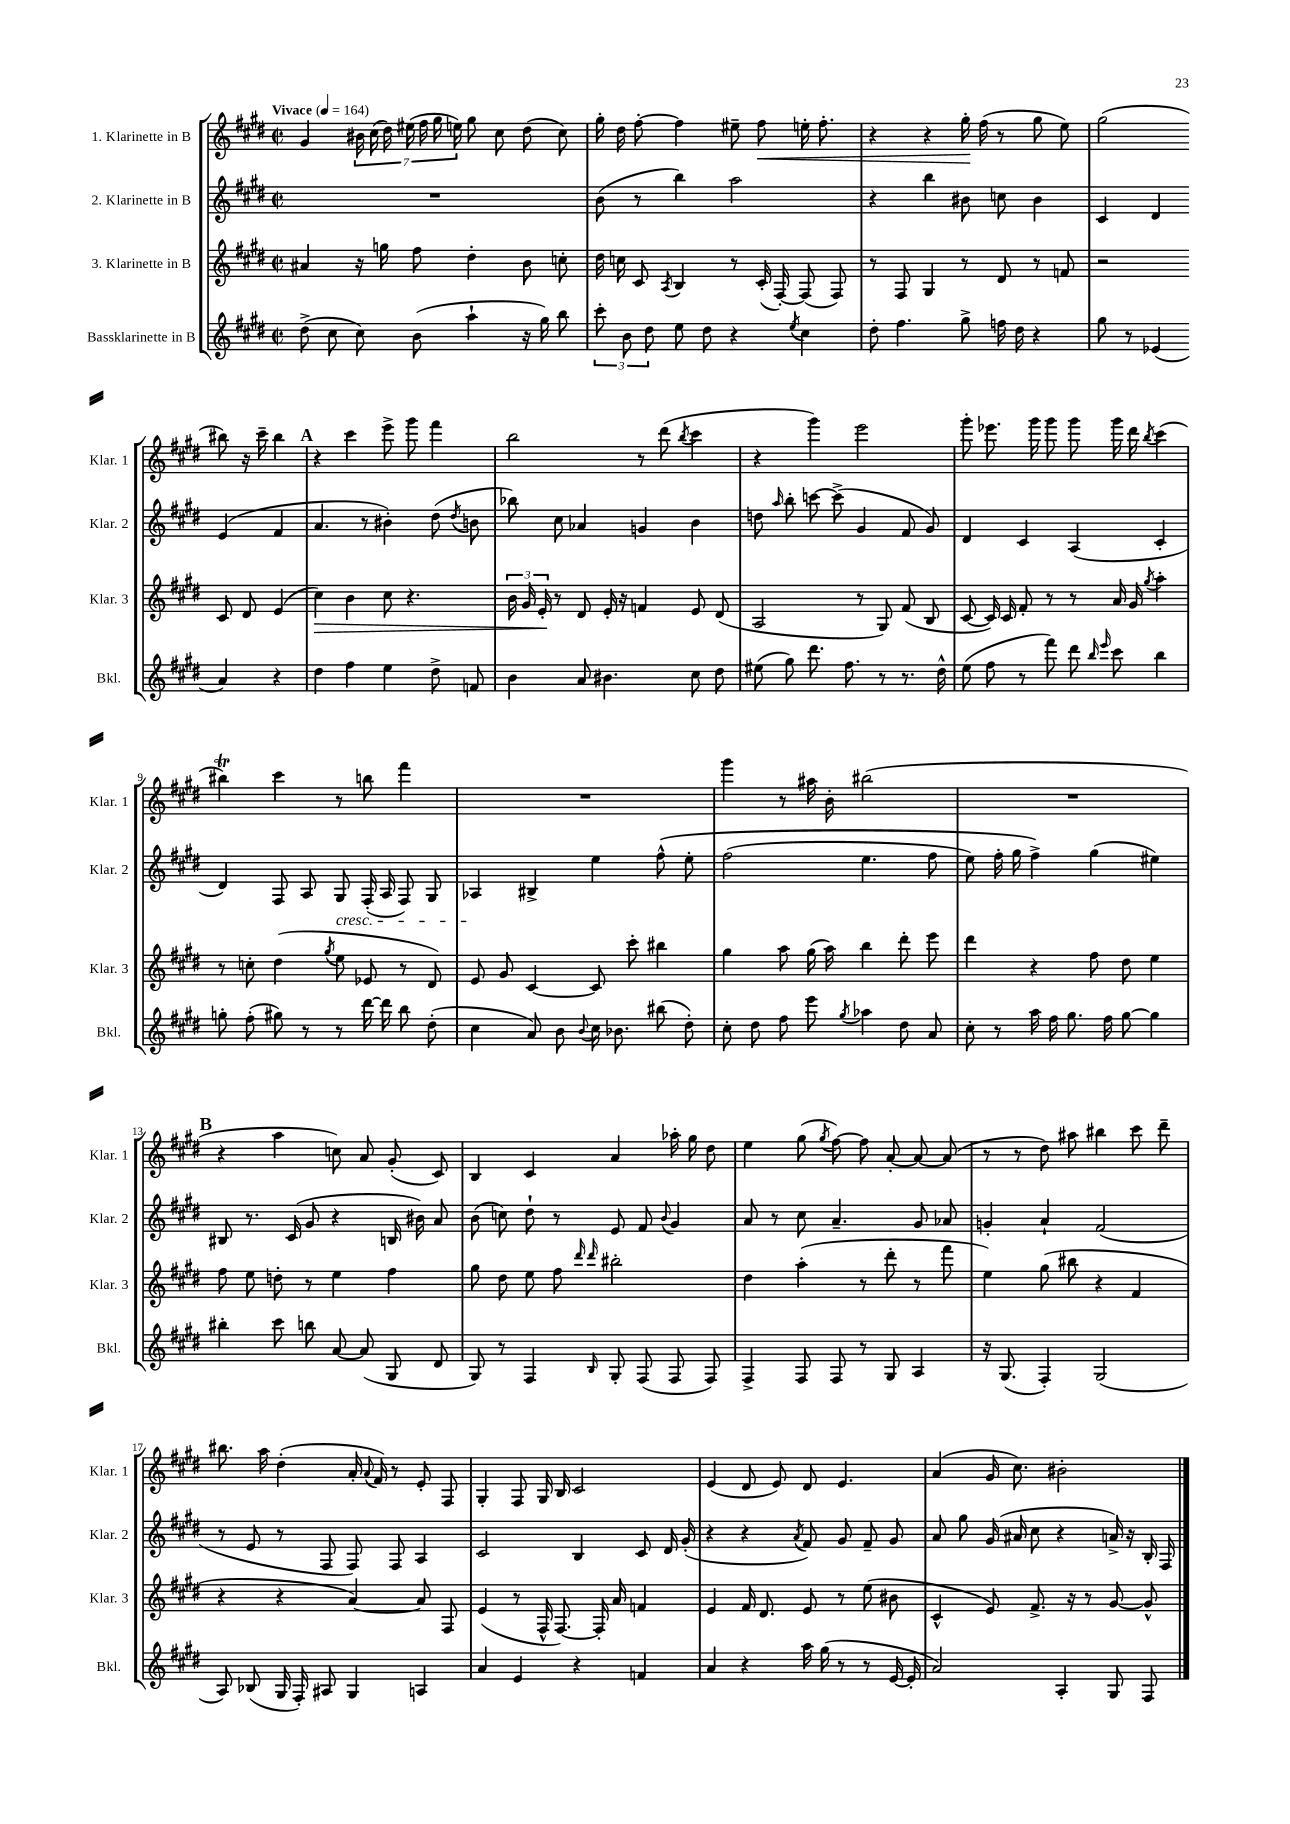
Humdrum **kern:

**kern	**kern	**kern	**kern
*staff4	*staff3	*staff2	*staff1
*clefG2	*clefG2	*clefG2	*clefG2
*k[f#c#g#d#]	*k[f#c#g#d#]	*k[f#c#g#d#]	*k[f#c#g#d#]
*M2/2	*M2/2	*M2/2	*M2/2
*met(c|)	*met(c|)	*met(c|)	*met(c|)
*MM164	*MM164	*MM164	*MM164
(8dd#^	4a#	1r	4g#
8cc#	.	.	.
8cc#)	16r	.	28b#
.	.	.	(28cc#
.	16gg	.	.
.	.	.	28dd#)
.	.	.	(28ee#
(8b	8ff#	.	.
.	.	.	28ff#
.	.	.	28gg#
.	.	.	28ee)
4aa`	4dd#'	.	8gg#
.	.	.	8cc#
16r	8b	.	(8dd#
16gg#)	.	.	.
8bb	8cc'	.	8cc#)
=	=	=	=
12ccc#'	16dd#	(8b	16gg#'
.	16cc	.	16dd#
12b	.	.	.
.	8c#	8r	[8ff#'
12dd#	.	.	.
.	8qA	.	.
8ee	4B	4bb)	4ff#]
8dd#	.	.	.
4r	8r	2aa	8ee#~
.	(16c#'	.	8ff#
.	[16F#')	.	.
8qee	.	.	.
4cc#	(8F#]	.	16ee'
.	.	.	8.ff#'
.	8F#)	.	.
=	=	=	=
8dd#'	8r	4r	4r
4.ff#	8F#	.	.
.	4G#	4bb	4r
8gg#^	8r	8b#	16gg#'
.	.	.	(16ff#
16ff	8d#	8cc	8r
16dd#	.	.	.
4r	8r	4b#	8gg#
.	8f	.	8ee)
=	=	=	=
8gg#	2r	4c#	(2gg#
8r	.	.	.
(4e-	.	4d#	.
4a)	8c#	(4e	8bb#)
.	8d#	.	16r
.	.	.	16ccc#~
4r	(4e	4f#	4bb#
=	=	=	=
4dd#	4cc#)	4.a	4r
4ff#	4b	.	4ccc#
.	.	8r	.
4ee	8cc#	4b#')	8eee^
.	4.r	.	8ggg#
8dd#^	.	(8dd#	4fff#
.	.	8qdd#	.
8f	.	8b	.
=	=	=	=
4b	24b	8bb-)	2bb
.	24g#	.	.
.	24e'	.	.
.	8r	8cc#	.
8a	8d#	4a-	.
4.b#	16e'	.	.
.	16r	.	.
.	4f	4g	8r
.	.	.	(8ddd#
.	.	.	8qbb
8cc#	8e	4b	4ccc#
8dd#	(8d#	.	.
=	=	=	=
(8ee#	2A	8dd	4r
.	.	16qqaa	.
8gg#)	.	8bb'	.
8.ddd#	.	[8ccc	4ggg#)
.	.	(8ccc^]	.
8.ff#	.	.	.
.	8r	4g#	2eee
8r	8G#)	.	.
8.r	(8f#	8f#	.
.	8B	8g#)	.
16dd#^^	.	.	.
=	=	=	=
(8ee	[8c#	4d#	8ggg#'
8ff#	16c#])	.	8.eee-
.	16c#	.	.
8r	8f#'	4c#	.
.	.	.	16ggg#
8fff#)	8r	.	8ggg#
8ddd#	8r	(4A	8ggg#
16qqbb	.	.	.
16qqeee	.	.	.
8ccc#	16a	.	16ggg#
.	16g#	.	16ddd#
.	8qgg#	.	8qbb
4bb	4aa'	4c#'	(4ccc#
=	=	=	=
8gg'	8r	4d#)	4bb#)
(8ff#'	8cc'	.	.
8gg#)	(4dd#	8F#	4ccc#
8r	.	8A	.
.	8qgg#	.	.
8r	8ee	8G#	8r
[16ddd#	8e-	(16F#'	8bb
16ddd#]	.	16A	.
8bb	8r	8F#)	4fff#
(8dd#'	8d#)	8G#	.
=	=	=	=
4cc#	8e	4A-	1r
.	8g#	.	.
8a)	[4c#	4B#^	.
8b	.	.	.
8qqb	.	.	.
16cc#	8c#]	4ee	.
8.b-	.	.	.
.	8ccc#'	.	.
(8bb#	4bb#	&(8ff#^^	.
8dd#')	.	8ee'	.
=	=	=	=
8cc#'	4gg#	(2ff#	4ggg#
8dd#	.	.	.
8ff#	8aa	.	8r
8eee	(16gg#	.	16aa#
.	16aa)	.	16b'
8qgg#	.	.	.
4aa-	4bb	4.ee	(2bb#
8dd#	8ddd#'	.	.
8a	8eee	8ff#	.
=	=	=	=
8cc#'	4ddd#	8ee)	1r
8r	.	16ff#'	.
.	.	16gg#	.
16aa	4r	4ff#^&)	.
16ff#	.	.	.
8.gg#	.	.	.
.	8ff#	(4gg#	.
16ff#	.	.	.
[8gg#	8dd#	.	.
4gg#]	4ee	4ee#)	.
=	=	=	=
4bb#'	8ff#	8B#	4r
.	8ee	8.r	.
8ccc#	8dd'	.	4aa
.	.	(16c#	.
8bb	8r	8g#	.
[8a	4ee	4r	8cc)
(8a]	.	.	8a
8G#	4ff#	16B	(8g#'
.	.	16b#)	.
8d#	.	8a	8c#)
=	=	=	=
8G#)	8gg#	(8b	4B
8r	8dd#	8cc)	.
4F#	8ee	8dd#`	4c#
.	8ff#	8r	.
.	16qqddd#	.	.
16qqB	16qqddd#	.	.
8G#'	2bb#'	8e	4a
(8F#	.	8f#	.
.	.	8qqb	.
8F#	.	4g#	16aa-'
.	.	.	16gg#
8F#)	.	.	8dd#
=	=	=	=
4F#^	4dd#	8a	4ee
.	.	8r	.
8F#	(4aa'	8cc#	(8gg#
.	.	.	8qgg#
8F#	.	4.a~	[8ff#)
8r	8r	.	8ff#]
8G#	8ddd#'	.	[8a'
4A	8r	8g#	8a_
.	8fff#	8a-	(8a]
=	=	=	=
16r	4ee)	4g'	8r
(8.G#	.	.	.
.	.	.	8r
4F#')	(8gg#	4a`	8dd#)
.	8bb#	.	8aa#
(2G#	4r	(2f#	4bb#
.	4f#	.	8ccc#
.	.	.	8ddd#~
=	=	=	=
8A)	4r	8r	8.bb#
(8B-	.	8e	.
.	.	.	16aa
16G#	4r	8r	(4dd#'
16F#')	.	.	.
8A#	.	8F#	.
4G#	[4a)	8F#)	16a'
.	.	.	8qqa
.	.	.	16f#)
.	.	8F#	8r
4A	8a]	4A	8e'
.	8F#	.	8F#
=	=	=	=
4a	(4e	2c#	4G#'
4e	8r	.	8F#
.	16F#^^	.	16G#
.	[8.F#)	.	16B
4r	.	4B	2c#
.	16F#']	.	.
.	16a	.	.
4f	4f	8c#	.
.	.	16d#	.
.	.	(16g#'	.
=	=	=	=
4a	4e	4r	(4e
4r	16f#	4r	8d#
.	8.d#	.	.
.	.	.	8e)
.	.	8qa	.
16aa	8e	8f#)	8d#
(16gg#	.	.	.
8r	8r	8g#	4.e
8r	(8ee	8f#~	.
[16e	8b#	8g#	.
16e']	.	.	.
=	=	=	=
2a)	4c#^^	8a	(4a
.	.	8gg#	.
.	8e)	(16g#	16g#
.	.	16a#	8.cc#)
.	8.f#^	8cc#	.
4A'	.	4r	2b#'
.	16r	.	.
.	8r	.	.
8G#	[8g#	16a^)	.
.	.	16r	.
8F#	8g#^^]	16B'	.
.	.	16F#	.
==	==	==	==
*-	*-	*-	*-
